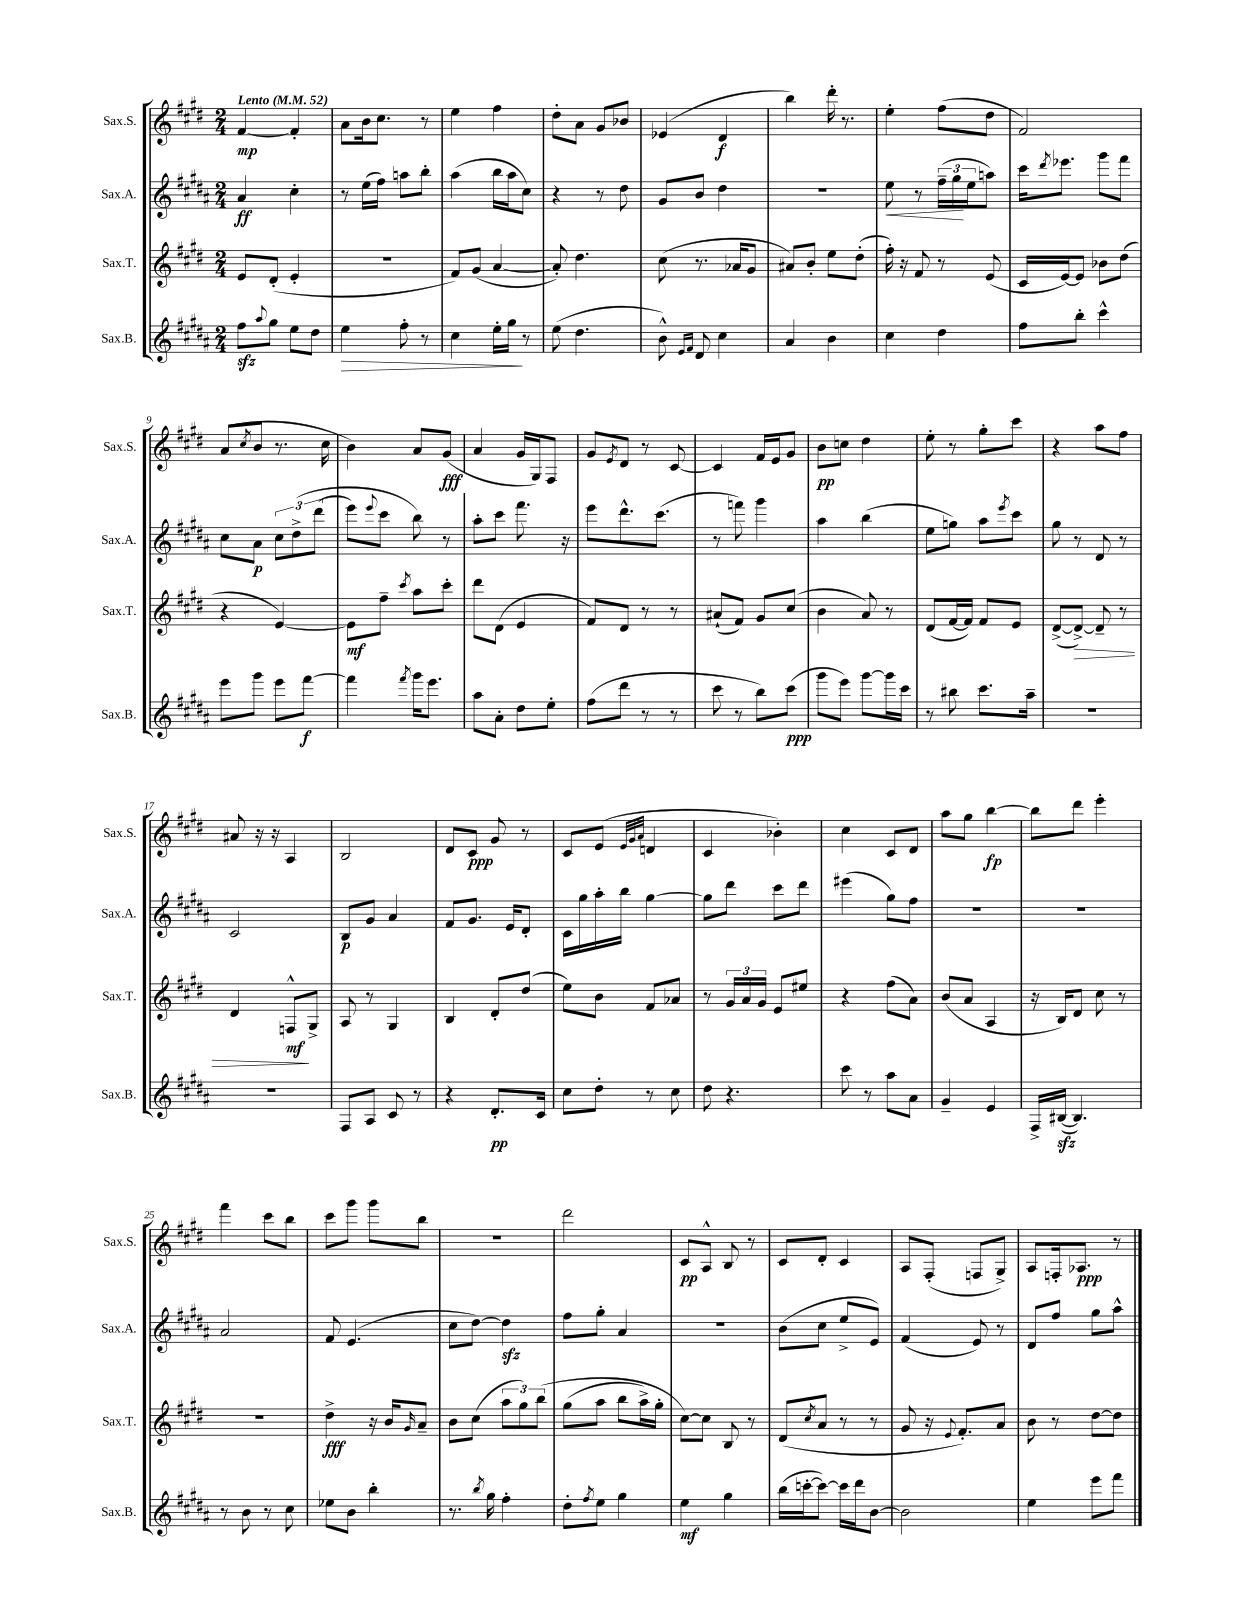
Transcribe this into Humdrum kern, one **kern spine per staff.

**kern	**kern	**kern	**kern
*staff4	*staff3	*staff2	*staff1
*clefG2	*clefG2	*clefG2	*clefG2
*k[f#c#g#d#a#]	*k[f#c#g#d#]	*k[f#c#g#d#a#]	*k[f#c#g#d#]
*M2/4	*M2/4	*M2/4	*M2/4
*MM52	*MM52	*MM52	*MM52
8ff#	8e	4a#	[4f#
8qqaa#	.	.	.
8gg#	(8d#'	.	.
8ee	4e'	4cc#'	4f#']
8dd#	.	.	.
=	=	=	=
4ee	2r	8r	8a
.	.	(16ee	16b
.	.	16ff#)	8.cc#
8ff#'	.	8aa	.
8r	.	8bb'	8r
=	=	=	=
4cc#	8f#)	(4aa#	4ee
.	(8g#	.	.
16ee'	[4a	16bb	4ff#
16gg#	.	16aa#	.
8r	.	8cc#)	.
=	=	=	=
(8ee	8a'])	4r	8dd#'
4.dd#	4.dd#	.	8a
.	.	8r	8g#
.	.	8dd#	8b-
=	=	=	=
8b^^)	(8cc#	8g#	(4e-
16qqe	.	.	.
16qqf#	.	.	.
8d#	8.r	8b	.
4cc#	.	4dd#	4d#
.	16a-	.	.
.	8g#	.	.
=	=	=	=
4a#	8a#)	2r	4bb)
.	8b'	.	.
4b	8ee	.	16ddd#'
.	.	.	8.r
.	(8dd#'	.	.
=	=	=	=
4cc#	16ff#')	8ee	4ee'
.	16r	.	.
.	8f#	8r	.
4dd#	8r	(24ff#~	(8ff#
.	.	24gg#	.
.	.	24ee	.
.	(8e	8aa)	8dd#
=	=	=	=
8ff#	16c#	16ccc#	2f#)
.	.	8qddd#	.
.	[16e)	8.eee-	.
8bb'	8e]	.	.
4ccc#^^	8b-	8ggg#	.
.	(8dd#	8fff#	.
=	=	=	=
8eee	4r	8cc#	(8a
.	.	.	8qcc#
8ggg#	.	8a#	8b
8eee	[4e)	12cc#	8.r
.	.	&(12dd#^	.
[8fff#	.	.	.
.	.	(12ddd#	.
.	.	.	16cc#
=	=	=	=
4fff#]	8e]	8eee)	4b)
.	.	8qqeee	.
.	8ff#~	8ccc#	.
8qfff#	8qccc#	.	.
16ggg#	8aa	8bb&)	8a
8.eee	.	.	.
.	8ccc#'	8r	(8g#
=	=	=	=
8aa#	8ddd#	8aa#'	4a
8a#'	(8d#	8ccc#	.
8dd#	4e	8.fff#	16g#
.	.	.	16G#)
8ee'	.	.	8F#
.	.	16r	.
=	=	=	=
(8ff#	8f#)	8eee	8g#
.	.	.	8qe
8ddd#	8d#	8.ddd#^^	8d#
8r	8r	.	8r
.	.	(8.ccc#	.
8r	8r	.	[8c#
=	=	=	=
8ccc#	(8a#`	8r	4c#]
8r	8f#)	8fff)	.
8bb)	8g#	4ggg#	16f#
.	.	.	16e
(8ccc#	(8cc#	.	8g#
=	=	=	=
8ggg#	4b	4aa#	8b
8eee)	.	.	8cc
[8ggg#	8a)	(4bb	4dd#
16ggg#]	8r	.	.
16ccc#	.	.	.
=	=	=	=
8r	(8d#	8ee	8ee'
8bb#	[16f#	8gg)	8r
.	16f#])	.	.
8.ccc#	8f#	8aa#	8gg#'
.	.	8qeee	.
.	8e	8ccc#	8ccc#
16aa#~	.	.	.
=	=	=	=
2r	([8d#^	8gg#	4r
.	8d#^_)	8r	.
.	8d#~]	8d#	8aa
.	8r	8r	8ff#
=	=	=	=
2r	4d#	2c#	8a#
.	.	.	16r
.	.	.	16r
.	8F^^	.	4A
.	8G#^	.	.
=	=	=	=
8F#	8A	8B	2B
8A#	8r	8g#	.
8c#	4G#	4a#	.
8r	.	.	.
=	=	=	=
4r	4B	8f#	8d#
.	.	8.g#	8c#
8.d#'	8d#'	.	8g#
.	.	16e	.
.	(8dd#	8d#'	8r
16c#	.	.	.
=	=	=	=
8cc#	8ee)	16c#	8c#
.	.	16gg#	.
8dd#'	8b	16aa#'	(8e
.	.	16bb	.
.	.	.	32qqe
.	.	.	32qqg#
.	.	.	32qqa
8r	8f#	[4gg#	4d
8cc#	8a-	.	.
=	=	=	=
8dd#	8r	8gg#]	4c#
4.r	24g#	8ddd#	.
.	24a	.	.
.	24g#	.	.
.	8e	8ccc#	4b-')
.	8ee#	8ddd#	.
=	=	=	=
8ccc#	4r	(4eee#	4cc#
8r	.	.	.
8aa#	(8ff#	8gg#)	8c#
8a#	8a)	8ff#	8d#
=	=	=	=
4g#~	(8b	2r	8aa
.	8a	.	8gg#
4e	4A	.	[4bb
=	=	=	=
16F#^	16r	2r	8bb]
([16B#	16B)	.	.
4.B#])	8d#	.	8ddd#
.	8cc#	.	4eee'
.	8r	.	.
=	=	=	=
8r	2r	2a#	4fff#
8b	.	.	.
8r	.	.	8ccc#
8cc#	.	.	8bb
=	=	=	=
8ee-	4dd#^	8f#	8ccc#
8b	.	(4.e	8ggg#
4bb'	16r	.	8ggg#
.	16b	.	.
.	16qqg#	.	.
.	8a~	.	8bb
=	=	=	=
8.r	8b	8cc#	2r
.	(8cc#	[8dd#)	.
8qbb	.	.	.
16gg#	.	.	.
4ff#'	12aa	4dd#]	.
.	12gg#)	.	.
.	&(12bb	.	.
=	=	=	=
8dd#'	(8gg#	8ff#	2ddd#
8qff#	.	.	.
8ee	8aa	8gg#'	.
4gg#	8bb	4a#	.
.	16aa^)	.	.
.	16gg#'	.	.
=	=	=	=
4ee	[8cc#&)	2r	8c#
.	8cc#]	.	8A^^
4gg#	8B	.	8B
.	8r	.	8r
=	=	=	=
(16bb	(8d#	(8b	8c#
[16ccc'	.	.	.
.	8qcc#	.	.
8ccc_)	8a	8cc#	8d#'
16ccc]	8r	8ee^	4c#
16ddd#	.	.	.
[8b	8r	8e)	.
=	=	=	=
2b]	8g#	(4f#	8A
.	16r	.	(8F#'
.	8qqe	.	.
.	8.f#')	.	.
.	.	8e)	8F
.	8a	8r	8G#^)
=	=	=	=
4ee	8b	8d#	8A
.	8r	8ff#	16F'
.	.	.	8.A-
8eee	[8dd#	8gg#	.
8fff#	8dd#]	8aa#^^	8r
==	==	==	==
*-	*-	*-	*-
